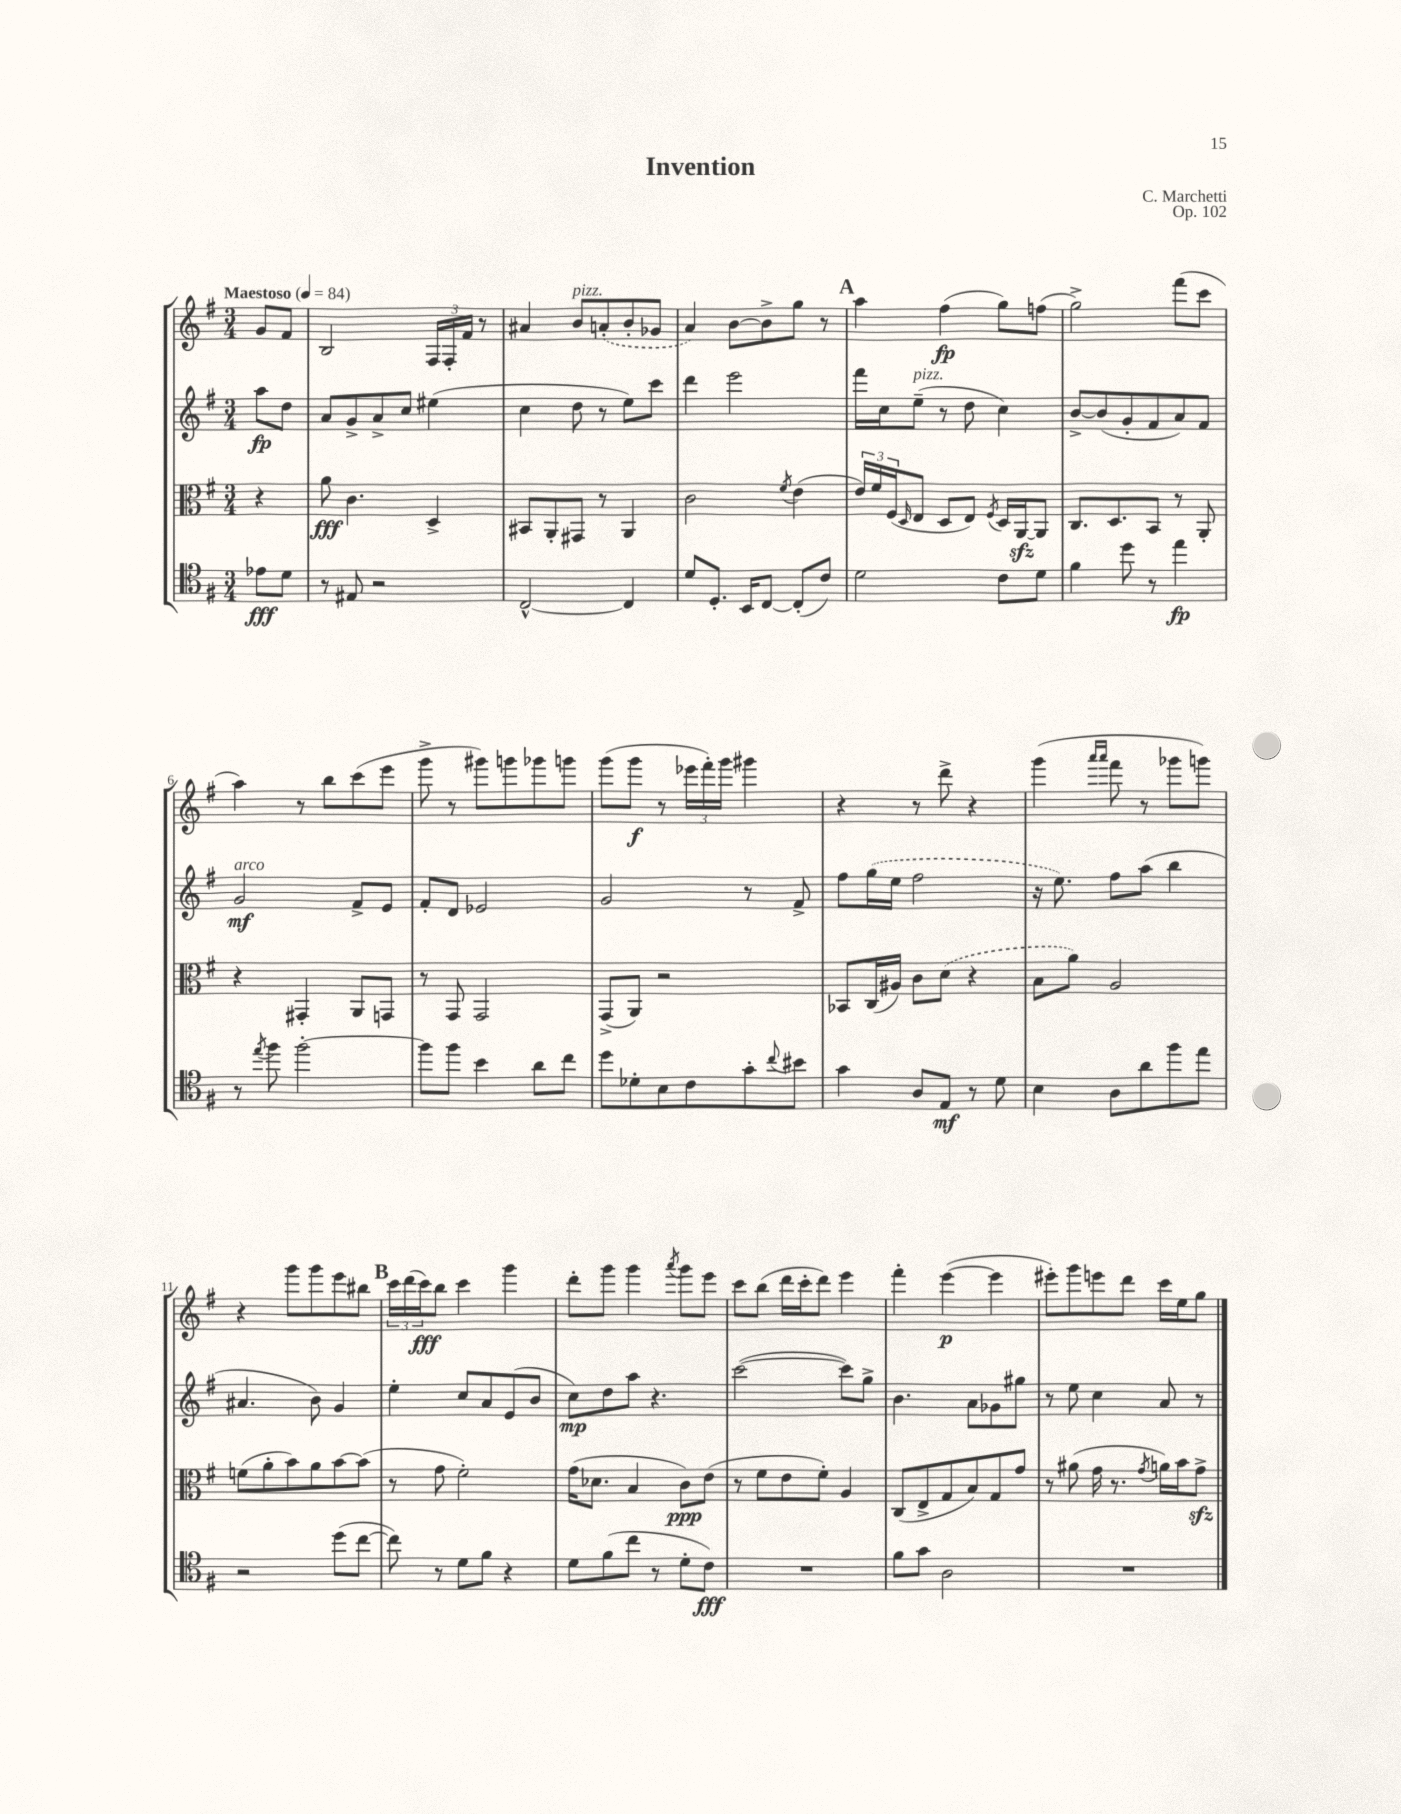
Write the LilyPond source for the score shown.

\header { title = "Invention" composer = "C. Marchetti" opus = "Op. 102" }
<<
\new StaffGroup <<
\new Staff = "s0" {
    \clef treble \key g \major \numericTimeSignature \time 3/4 \partial 4 \tempo "Maestoso" 4 = 84
    g'8 fis'8 |
    b2 \tuplet 3/2 { fis16 fis16-. fis'16 } r8 |
    ais'4 b'8^\markup { \italic "pizz." } \once \slurDashed a'8-.( b'8-. ges'8 |
    a'4) b'8~ b'8-> g''8 r8 |
    \mark \markup { \bold "A" } a''4 fis''4\fp( g''8) f''8( |
    g''2->) fis'''8( c'''8 |
    a''4) r8 b''8 c'''8( e'''8 |
    g'''8-> r8 gis'''8) g'''8 ges'''8 g'''8 |
    g'''8( g'''8\f r8 \tuplet 3/2 { ees'''16 fis'''16-.) g'''16 } gis'''4 |
    r4 r8 d'''8-> r4 |
    g'''4( \grace { a'''16 a'''16 } fis'''8 r8 ges'''8 g'''8) |
    r4 g'''8 g'''8 e'''8 bis''8 |
    \mark \markup { \bold "B" } \tuplet 3/2 { c'''16 d'''16( c'''16\fff) } b''8 c'''4 g'''4 |
    d'''8-. g'''8 g'''4 \acciaccatura { a'''8 } g'''8 e'''8 |
    c'''8 b''8( d'''16 c'''16-. d'''8) e'''4 |
    fis'''4-. e'''4~\p( e'''4 |
    eis'''8-.) g'''8 e'''8 d'''8 c'''16 e''16 g''8 \bar "|." |
}
\new Staff = "s1" {
    \clef treble \key g \major \numericTimeSignature \time 3/4 \partial 4
    a''8\fp d''8 |
    a'8 g'8-> a'8-> c''8 eis''4( |
    c''4 d''8 r8 e''8) c'''8 |
    d'''4 e'''2 |
    \mark \markup { \bold "A" } fis'''16 c''16 e''8--^\markup { \italic "pizz." }( r8 d''8 c''4) |
    b'8~-> b'8( g'8-. fis'8 a'8) fis'8 |
    g'2\mf^\markup { \italic "arco" } fis'8-> e'8 |
    fis'8-. d'8 ees'2 |
    g'2 r8 fis'8-> |
    fis''8 \once \slurDashed g''16( e''16 fis''2 |
    r16 e''8.) fis''8 a''8( b''4 |
    ais'4. b'8) g'4 |
    \mark \markup { \bold "B" } e''4-. c''8 a'8 e'8( b'8 |
    c''8\mp) d''8 a''8 r4. |
    c'''2~( c'''8) g''8-> |
    b'4. a'8 ges'8 gis''8 |
    r8 e''8 c''4 a'8 r8 \bar "|." |
}
\new Staff = "s2" {
    \clef alto \key g \major \numericTimeSignature \time 3/4 \partial 4
    r4 |
    a'8\fff c'4. d4-> |
    bis,8 a,8-. gis,8 r8 a,4 |
    c'2 \acciaccatura { fis'8 } e'4( |
    \mark \markup { \bold "A" } \tuplet 3/2 { e'16) fis'16 fis16( } \grace { d16 } e8 d8 e8) \acciaccatura { fis8 } d16 a,16~\sfz a,8 |
    c8. d8. b,8 r8 a,8-. |
    r4 gis,4-. a,8 g,8 |
    r8 g,8 g,2 |
    g,8->( a,8) r2 |
    bes,8 c16( ais16) c'8 \once \slurDashed d'8( r4 |
    b8 a'8) a2 |
    f'8( a'8-. b'8) a'8 b'8~ b'8( |
    \mark \markup { \bold "B" } r8 g'8 fis'2-.) |
    g'16( des'8. b4 c'8\ppp) e'8( |
    r8 fis'8 e'8 fis'8-.) a4 |
    c8( e8-> g8 b8) g8 g'8 |
    r8 ais'8( g'16 r8. \acciaccatura { g'8 } a'16) b'16 g'8->\sfz \bar "|." |
}
\new Staff = "s3" {
    \clef tenor \key g \major \numericTimeSignature \time 3/4 \partial 4
    ees'8\fff d'8 |
    r8 eis8 r2 |
    c2~-^ c4 |
    d'8 d8.-. b,16 c8~ c8-.( c'8) |
    \mark \markup { \bold "A" } d'2 c'8 d'8 |
    fis'4 d''8 r8 e''4\fp |
    r8 \acciaccatura { e''8 } fis''8 fis''2~-. |
    fis''8 fis''8 b'4 a'8 c''8 |
    d''8 des'8-. b8 c'8 g'8-. \appoggiatura { c''8 } bis'8 |
    g'4 a8 e8\mf r8 d'8 |
    b4 a8 a'8 fis''8 e''8 |
    r2 d''8( c''8~ |
    \mark \markup { \bold "B" } c''8) r8 d'8 fis'8 r4 |
    d'8 fis'8( c''8 r8 d'8-. c'8\fff) |
    R2. |
    fis'8 g'8 a2 |
    R2. \bar "|." |
}
>>
>>
